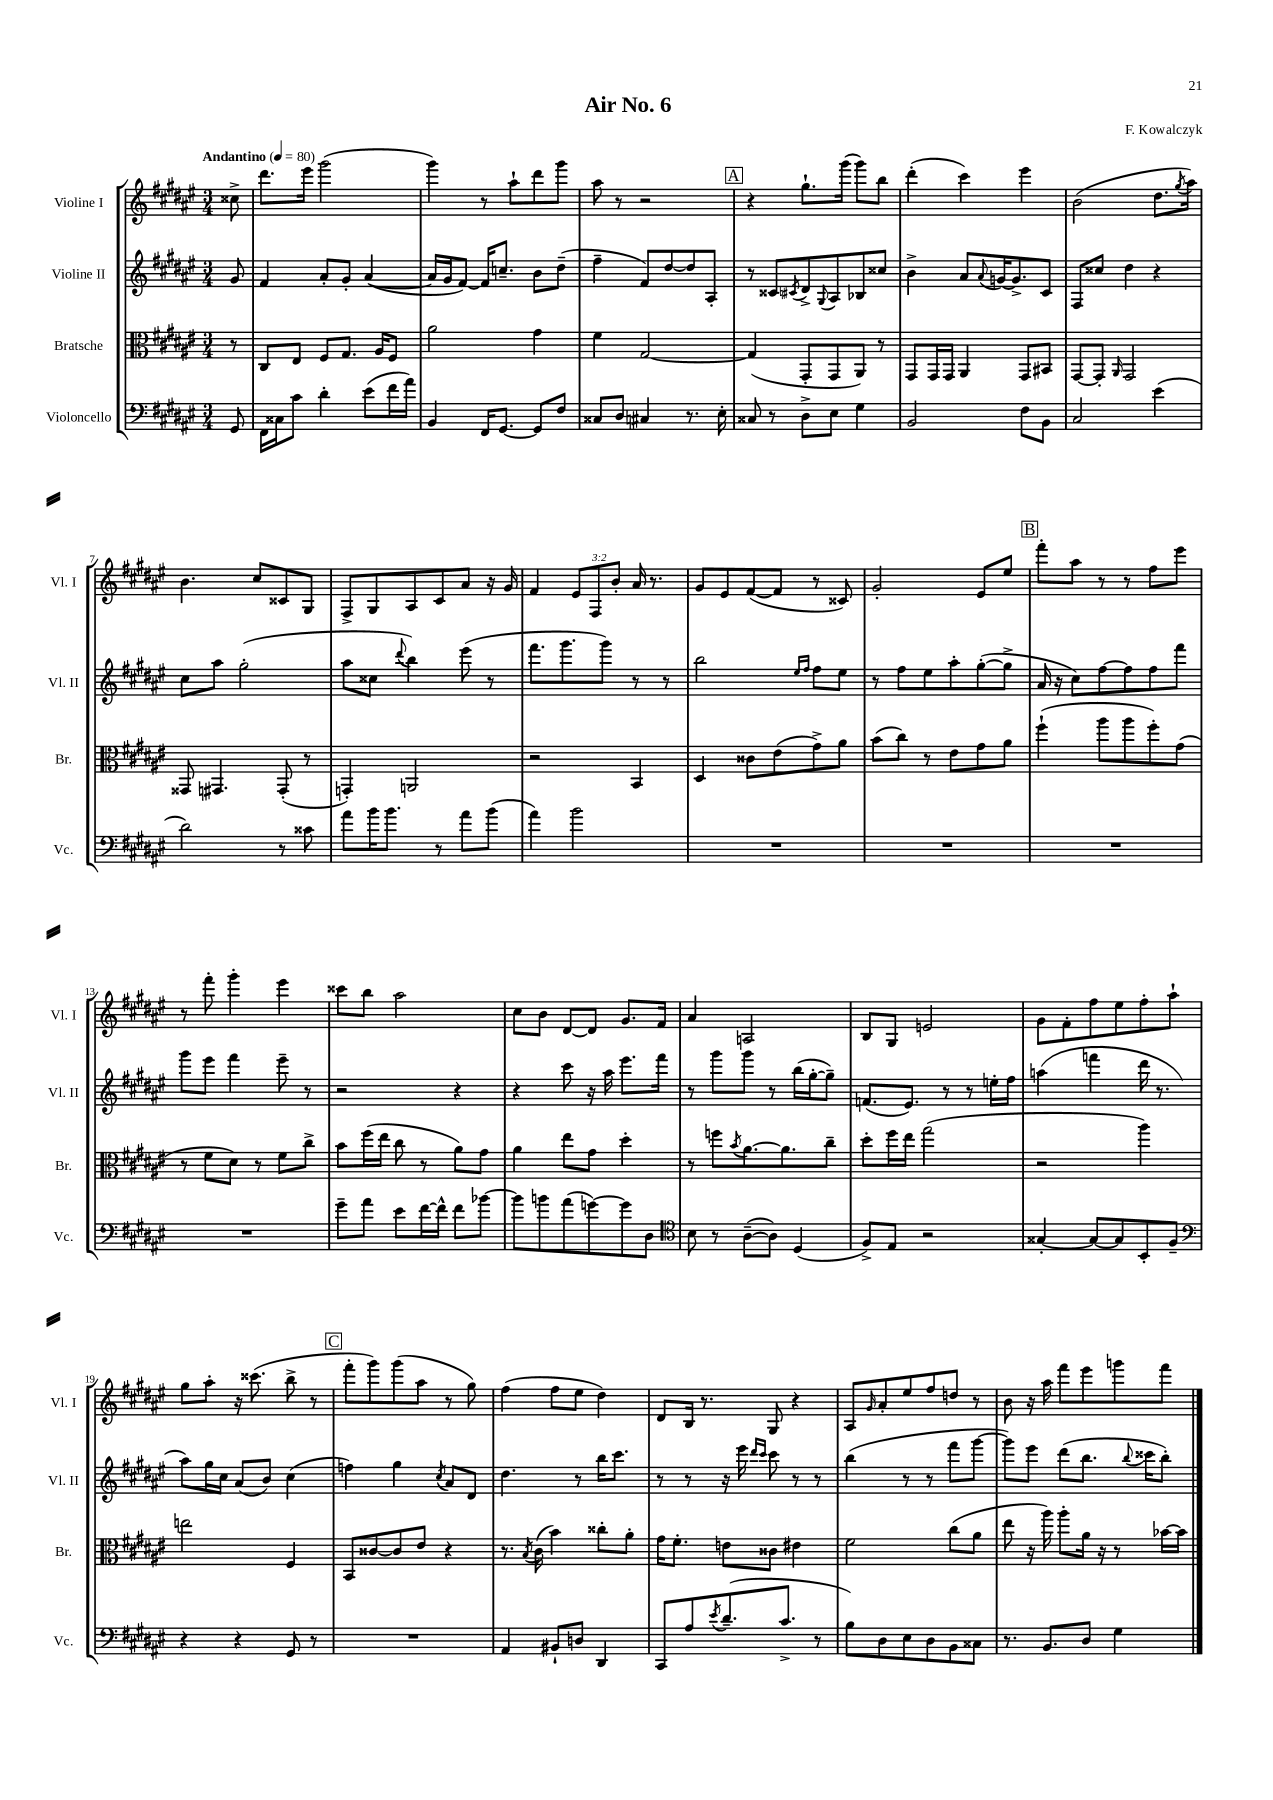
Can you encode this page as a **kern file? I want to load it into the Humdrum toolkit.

**kern	**kern	**kern	**kern
*part4	*part3	*part2	*part1
*staff4	*staff3	*staff2	*staff1
*I"Violoncello	*I"Bratsche	*I"Violine II	*I"Violine I
*I'Vc.	*I'Br.	*I'Vl. II	*I'Vl. I
*clefF4	*clefC3	*clefG2	*clefG2
*k[f#c#g#d#a#e#]	*k[f#c#g#d#a#e#]	*k[f#c#g#d#a#e#]	*k[f#c#g#d#a#e#]
*M3/4	*M3/4	*M3/4	*M3/4
*MM80	*MM80	*MM80	*MM80
=	=	=	=
!	!	!	!LO:TX:a:B:t=Andantino
8GG#/	8r	8g#/	8cc##X^\
=1	=1	=1	=1
16FF#\LL	8C#/L	4f#/	8.ddd#\L
16C##X\J	.	.	.
8c#\J	8E#/J	.	.
.	.	.	16eee#\Jk
4d#'\	8F#/L	8a#'/L	(2ggg#\
.	8.G#/J	8g#'/J	.
(8e#\L	.	([4a#/	.
.	16A#/KL	.	.
16f#\L	8F#/J	.	.
16a#\JJ)	.	.	.
=2	=2	=2	=2
4BB/	2a#\	16a#/LL]	4ggg#\)
.	.	16g#/J	.
.	.	[8f#/J)	.
16FF#/KL	.	16f#/KL]	8r
[8.GG#/J	.	8.ccn~/J	.
.	.	.	8aa#`\L
8GG#/L]	4g#\	8b\L	8ddd#\
8F#/J	.	(8dd#~\J	8ggg#\J
=3	=3	=3	=3
8C##X/L	4f#\	4ff#~\	8aa#\
8D#/J	.	.	8r
4C#X/	[2G#/	8f#/L)	2r
.	.	[8dd#/	.
8.r	.	8dd#/]	.
.	.	8A#'/J	.
16E#'\	.	.	.
!!LO:REH:place=s1:t=A
=4	=4	=4	=4
8C##X/	(4G#/]	8r	4r
8r	.	8c##X/L	.
.	.	8qc#X/	.
8D#^\L	8GG#'/L	8d#^/	8.gg#`\L
.	.	8qqG#/	.
8E#\J	8GG#/	8A#/	.
.	.	.	(16ggg#\Jk
4G#\	8AA#/J)	8B-X/	8ggg#\L)
.	8r	8cc##X/J	8bb\J
=5	=5	=5	=5
2BB/	8GG#/L	4b^\	(4ddd#'\
.	16GG#/L	.	.
.	16GG#/JJ	.	.
.	4AA#/	8a#/L	4ccc#\)
.	.	8qqa#/	.
.	.	[16gn/K	.
.	.	8.g^/]	.
8F#\L	8GG#/L	.	4eee#\
8BB\J	8BB#X/J	8c#/J	.
=6	=6	=6	=6
2C#/	[8GG#/L	8F#/L	(2b\
.	8GG#'/J]	8cc##X/J	.
.	16qqAA#/	.	.
.	2GG#/	4dd#\	.
(4e#\	.	4r	8.dd#\L
.	.	.	8qgg#/
.	.	.	16aa#\Jk)
!!LO:LB:g=z
=7	=7	=7	=7
2d#\)	8GG##X/	8cc#\L	4.b\
.	4.GG#X/	8aa#\J	.
.	.	(2gg#'\	.
.	.	.	8cc#/L
8r	(8GG#'/	.	8c##X/
8c##X\	8r	.	8G#/J
=8	=8	=8	=8
8a#\L	4GGn'/)	8aa#\L	8F#^/L
16b\K	.	8cc##X\J	8G#/
8.b\J	.	.	.
.	.	8qqddd#/	.
.	2AAn/	4bb\)	8A#/
8r	.	.	8c#/
8a#\L	.	(8eee#\	8a#/J
(8b\J	.	8r	16r
.	.	.	16g#/
=9	=9	=9	=9
4a#\)	2r	8.fff#\L	4f#/
.	.	8.ggg#\	.
2b\	.	.	12e#/L
.	.	.	12F#/
.	.	8ggg#\J)	.
.	.	.	12b'/J
.	4BB/	8r	16a#/
.	.	.	8.r
.	.	8r	.
=10	=10	=10	=10
2.r	4D#/	2bb\	8g#/L
.	.	.	8e#/
.	8c##X\L	.	([8f#/
.	(8e#\	.	8f#/J]
.	.	16qqee#/LL	.
.	.	16qqff#/JJ	.
.	8g#^\)	8ff#\L	8r
.	8a#\J	8ee#\J	8c##X/)
=11	=11	=11	=11
2.r	(8b\L	8r	2g#'/
.	8cc#\J)	8ff#\L	.
.	8r	8ee#\	.
.	8e#\L	8aa#'\	.
.	8g#\	([8gg#'\	8e#/L
.	8a#\J	8gg#^\J]	8ee#/J
!!LO:REH:place=s1:t=B
=12	=12	=12	=12
2.r	(4ff#`\	16a#/	8fff#'\L
.	.	16r	.
.	.	8cc#\L)	8aa#\J
.	8aa#\L	[8ff#\	8r
.	8aa#\	8ff#\]	8r
.	8ff#'\)	8ff#\	8ff#\L
.	(8g#\J	8fff#\J	8eee#\J
!!LO:LB:g=z
=13	=13	=13	=13
2.r	8r	8ggg#\L	8r
.	8f#\L	8eee#\J	8fff#'\
.	8d#\J)	4fff#\	4ggg#'\
.	8r	.	.
.	8f#\L	8eee#~\	4eee#\
.	8cc#^\J	8r	.
=14	=14	=14	=14
8g#~\L	8b\L	2r	8ccc##X\L
8a#\J	(16ff#\L	.	8bb\J
.	16ee#\JJ	.	.
8e#\L	8cc#\	.	2aa#\
[16f#\L	8r	.	.
16f#^^\JJ]	.	.	.
8f#\L	8a#\L)	4r	.
[8b-X\J	8g#\J	.	.
=15	=15	=15	=15
8b-\L]	4a#\	4r	8cc#\L
8bn\	.	.	8b\J
(8a#\	8ee#\L	8ccc#\	[8d#/L
[8gn\)	8g#\J	16r	8d#/J]
.	.	16aa#\	.
8g\]	4dd#'\	8.eee#\L	8.g#/L
8D#\J	.	.	.
.	.	16fff#\Jk	16f#/Jk
=16	=16	=16	=16
*clefC4	*	*	*
8B\	8r	8r	4a#/
8r	8ffn\L	8ggg#\L	.
.	8qb/	.	.
([8A#~\L	[8.a#\	8ggg#\J	2An/
8A#\J])	.	8r	.
.	8.a#\]	.	.
(4D#/	.	(16bb\LL	.
.	.	[16gg#'\J	.
.	8cc#~\J	8gg#~\J])	.
=17	=17	=17	=17
8F#^/L)	8dd#'\L	(8.fn/L	8B/L
8E#/J	16ff#\L	.	8G#/J
.	16ee#\JJ	8.e#/J)	.
2r	(2gg#\	.	2en/
.	.	8r	.
.	.	8r	.
.	.	16een'\LL	.
.	.	16ff#\JJ	.
=18	=18	=18	=18
[4G##X'/	2r	(4aan\	8g#\L
.	.	.	8f#'\
8G##/L_	.	4fffn\	8ff#\
8G##/]	.	.	8ee#\
8BB'/	4aa#\)	16ddd#\	8ff#'\
.	.	8.r	.
8F#~/J	.	.	8aa#`\J
!!LO:LB:g=z
=19	=19	=19	=19
*clefF4	*	*	*
4r	2een\	8aa#\L)	8gg#\L
.	.	16gg#\L	8aa#'\J
.	.	16cc#\JJ	.
4r	.	(8a#/L	16r
.	.	.	(8.ccc##X\
.	.	8b/J)	.
8GG#/	4F#/	(4cc#\	8bb^\
8r	.	.	8r
!!LO:REH:place=s1:t=C
=20	=20	=20	=20
2.r	8BB/L	4ffn\)	8fff#'\L
.	[8c##X/	.	8ggg#\)
.	8c##/]	4gg#\	(8ggg#\
.	8e#/J	.	8aa#\J
.	.	8qcc#/	.
.	4r	8a#/L	8r
.	.	8d#/J	8gg#\)
=21	=21	=21	=21
4AA#/	8.r	4.dd#\	(4ff#\
.	8qB/	.	.
.	(16c#\	.	.
8BB#X`/L	4b\)	.	8ff#\L
8Dn/J	.	8r	8ee#\J
4DD#/	8cc##X'\L	16bb\KL	4dd#\)
.	.	8.ccc#\J	.
.	8a#'\J	.	.
=22	=22	=22	=22
8CC#/L	16g#\KL	8r	8d#/L
.	8.f#'\J	.	.
8A#/	.	8r	16B/Jk
.	.	.	8.r
8qe#/	.	.	.
(8.d#~/	8en\L	16r	.
.	.	16eee#\	.
.	.	16qqddd#/LL	.
.	.	16qqccc#/JJ	.
.	8c##X\J	8ccc#\	8G#/
8.c#^/J	.	.	.
.	4e#X\	8r	4r
8r	.	8r	.
=23	=23	=23	=23
8B\L)	2f#\	(4bb\	8A#/L
.	.	.	16qqg#/
8D#\	.	.	8a#'/
8E#\	.	8r	8ee#/
8D#\	.	8r	8ff#/
8BB\	(8cc#\L	8fff#\L	8ddn/J
8C##X\J	8a#\J	[8ggg#\J	8r
=24	=24	=24	=24
8.r	8ee#\	8ggg#\L])	8b\
.	16r	8eee#\J	16r
8.BB/L	16aa#\)	.	16aa#\
.	8aa#'\L	(8ddd#\L	8fff#\L
8D#/J	16a#\Jk	8.bb\J	8eee#\
.	16r	.	.
4G#\	8r	.	8gggn\
.	.	8qqbb/	.
.	.	16ccc##X\KL	.
.	[16b-X\LL	8bb'\J)	8fff#\J
.	16b-\JJ]	.	.
==	==	==	==
*-	*-	*-	*-
